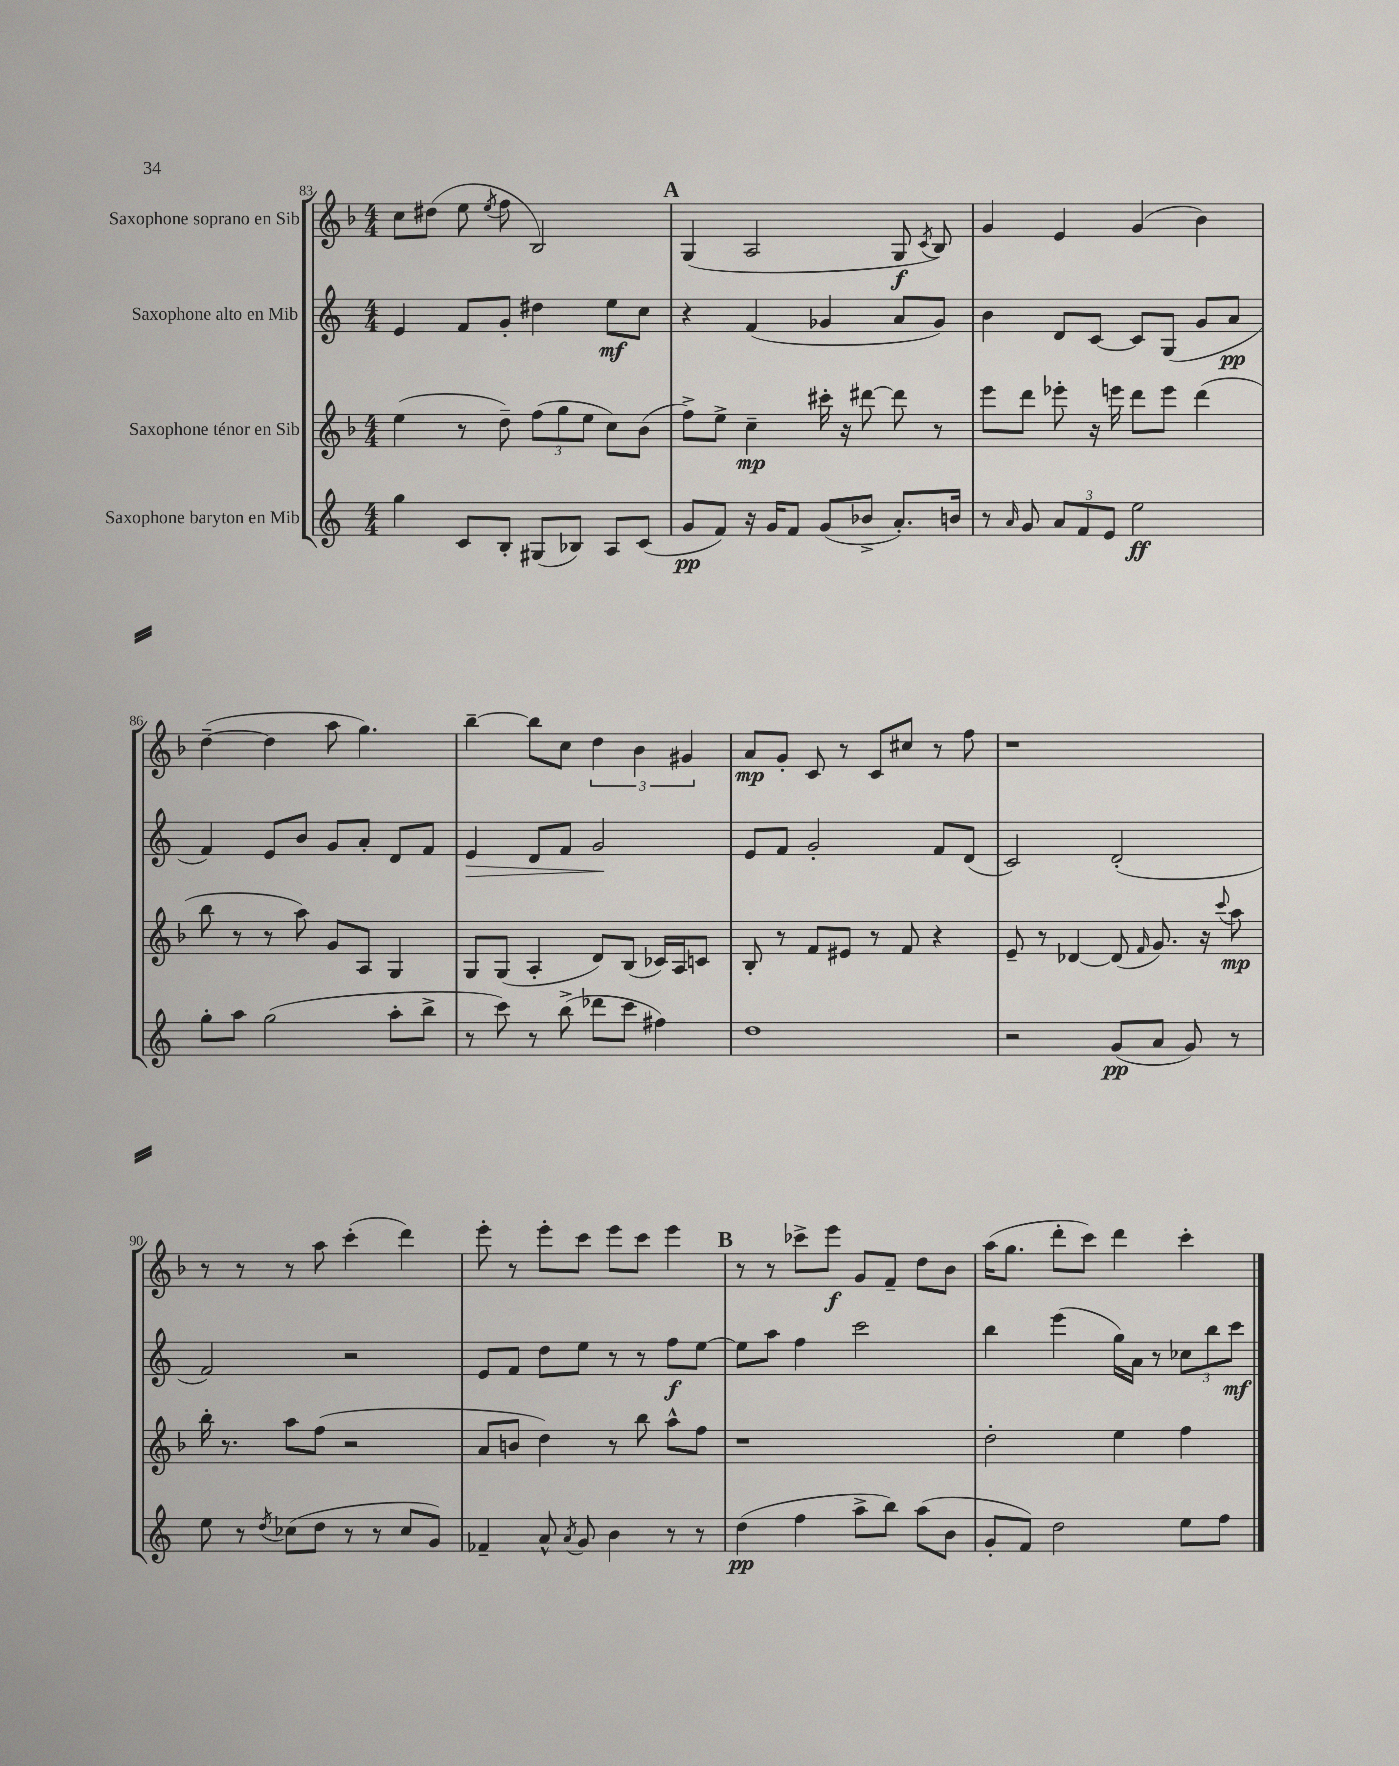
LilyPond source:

<<
\new StaffGroup <<
\new Staff = "s0" \with { instrumentName = "Saxophone soprano en Sib" } {
    \clef treble \key f \major \numericTimeSignature \time 4/4
    \autoBeamOff c''8[ dis''8]( e''8 \acciaccatura { e''8 } f''8 bes2) |
    \mark \markup { \bold "A" } g4( a2 g8\f \acciaccatura { c'8 } bes8) |
    g'4 e'4 g'4( bes'4) |
    d''4~--( d''4 a''8 g''4.) |
    bes''4~-- bes''8[ c''8] \tuplet 3/2 { d''4 bes'4 gis'4 } |
    a'8[\mp g'8]-. c'8 r8 c'8[ cis''8] r8 f''8 |
    r1 |
    r8 r8 r8 a''8 c'''4-.( d'''4) |
    e'''8-. r8 e'''8[-. c'''8] e'''8[ c'''8] e'''4 |
    \mark \markup { \bold "B" } r8 r8 ces'''8[-> e'''8]\f g'8[ f'8]-- d''8[ bes'8] |
    a''16[( g''8.] d'''8[-. c'''8]) d'''4 c'''4-. \bar "|." |
}
\new Staff = "s1" \with { instrumentName = "Saxophone alto en Mib" } {
    \clef treble \key c \major \numericTimeSignature \time 4/4
    \autoBeamOff e'4 f'8[ g'8]-. dis''4 e''8[\mf c''8] |
    \mark \markup { \bold "A" } r4 f'4( ges'4 a'8[ ges'8]) |
    b'4 d'8[ c'8]~ c'8[ g8]( g'8[ a'8]\pp |
    f'4) e'8[ b'8] g'8[ a'8]-. d'8[ f'8] |
    e'4\> d'8[ f'8] g'2\! |
    e'8[ f'8] g'2-. f'8[ d'8]( |
    c'2) d'2-.( |
    f'2) r2 |
    e'8[ f'8] d''8[ e''8] r8 r8 f''8[\f e''8]~ |
    \mark \markup { \bold "B" } e''8[ a''8] f''4 c'''2 |
    b''4 e'''4( g''16[) a'16] r8 \tuplet 3/2 { ces''8[ b''8 c'''8]\mf } \bar "|." |
}
\new Staff = "s2" \with { instrumentName = "Saxophone ténor en Sib" } {
    \clef treble \key f \major \numericTimeSignature \time 4/4
    \autoBeamOff e''4( r8 d''8--) \tuplet 3/2 { f''8[( g''8 e''8] } c''8[) bes'8]( |
    \mark \markup { \bold "A" } f''8[->) e''8]-> c''4--\mp cis'''16-. r16 dis'''8~ dis'''8 r8 |
    e'''8[ d'''8] ees'''8-. r16 e'''16 d'''8[ e'''8] d'''4( |
    bes''8 r8 r8 a''8) g'8[ a8] g4 |
    g8[ g8]( a4-. d'8[) bes8]( ces'16[) a16 c'8] |
    bes8-. r8 f'8[ eis'8] r8 f'8 r4 |
    e'8-- r8 des'4~ des'8( \grace { f'16 } g'8.) r16 \appoggiatura { c'''8 } a''8\mp |
    bes''16-. r8. a''8[ f''8]( r2 |
    a'8[ b'8] d''4) r8 bes''8 a''8[-^ f''8] |
    \mark \markup { \bold "B" } r1 |
    d''2-. e''4 f''4 \bar "|." |
}
\new Staff = "s3" \with { instrumentName = "Saxophone baryton en Mib" } {
    \clef treble \key c \major \numericTimeSignature \time 4/4
    \autoBeamOff g''4 c'8[ b8]-. gis8[( bes8]) a8[ c'8]( |
    \mark \markup { \bold "A" } g'8[\pp f'8]) r16 g'16[ f'8] g'8[( bes'8]-> a'8.[-.) b'16] |
    r8 \grace { a'16 } g'8 \tuplet 3/2 { a'8[ f'8 e'8] } e''2\ff |
    g''8[-. a''8] g''2( a''8[-. b''8]-> |
    r8 c'''8) r8 b''8->( des'''8[ c'''8] fis''4) |
    d''1 |
    r2 g'8[\pp( a'8] g'8) r8 |
    e''8 r8 \acciaccatura { d''8 } ces''8[( d''8] r8 r8 ces''8[ g'8]) |
    fes'4-- a'8-^ \acciaccatura { a'8 } g'8 b'4 r8 r8 |
    \mark \markup { \bold "B" } d''4\pp( f''4 a''8[-> b''8]) a''8[( b'8] |
    g'8[-. f'8]) d''2 e''8[ f''8] \bar "|." |
}
>>
>>
\layout { \context { \Score currentBarNumber = #83 } }
